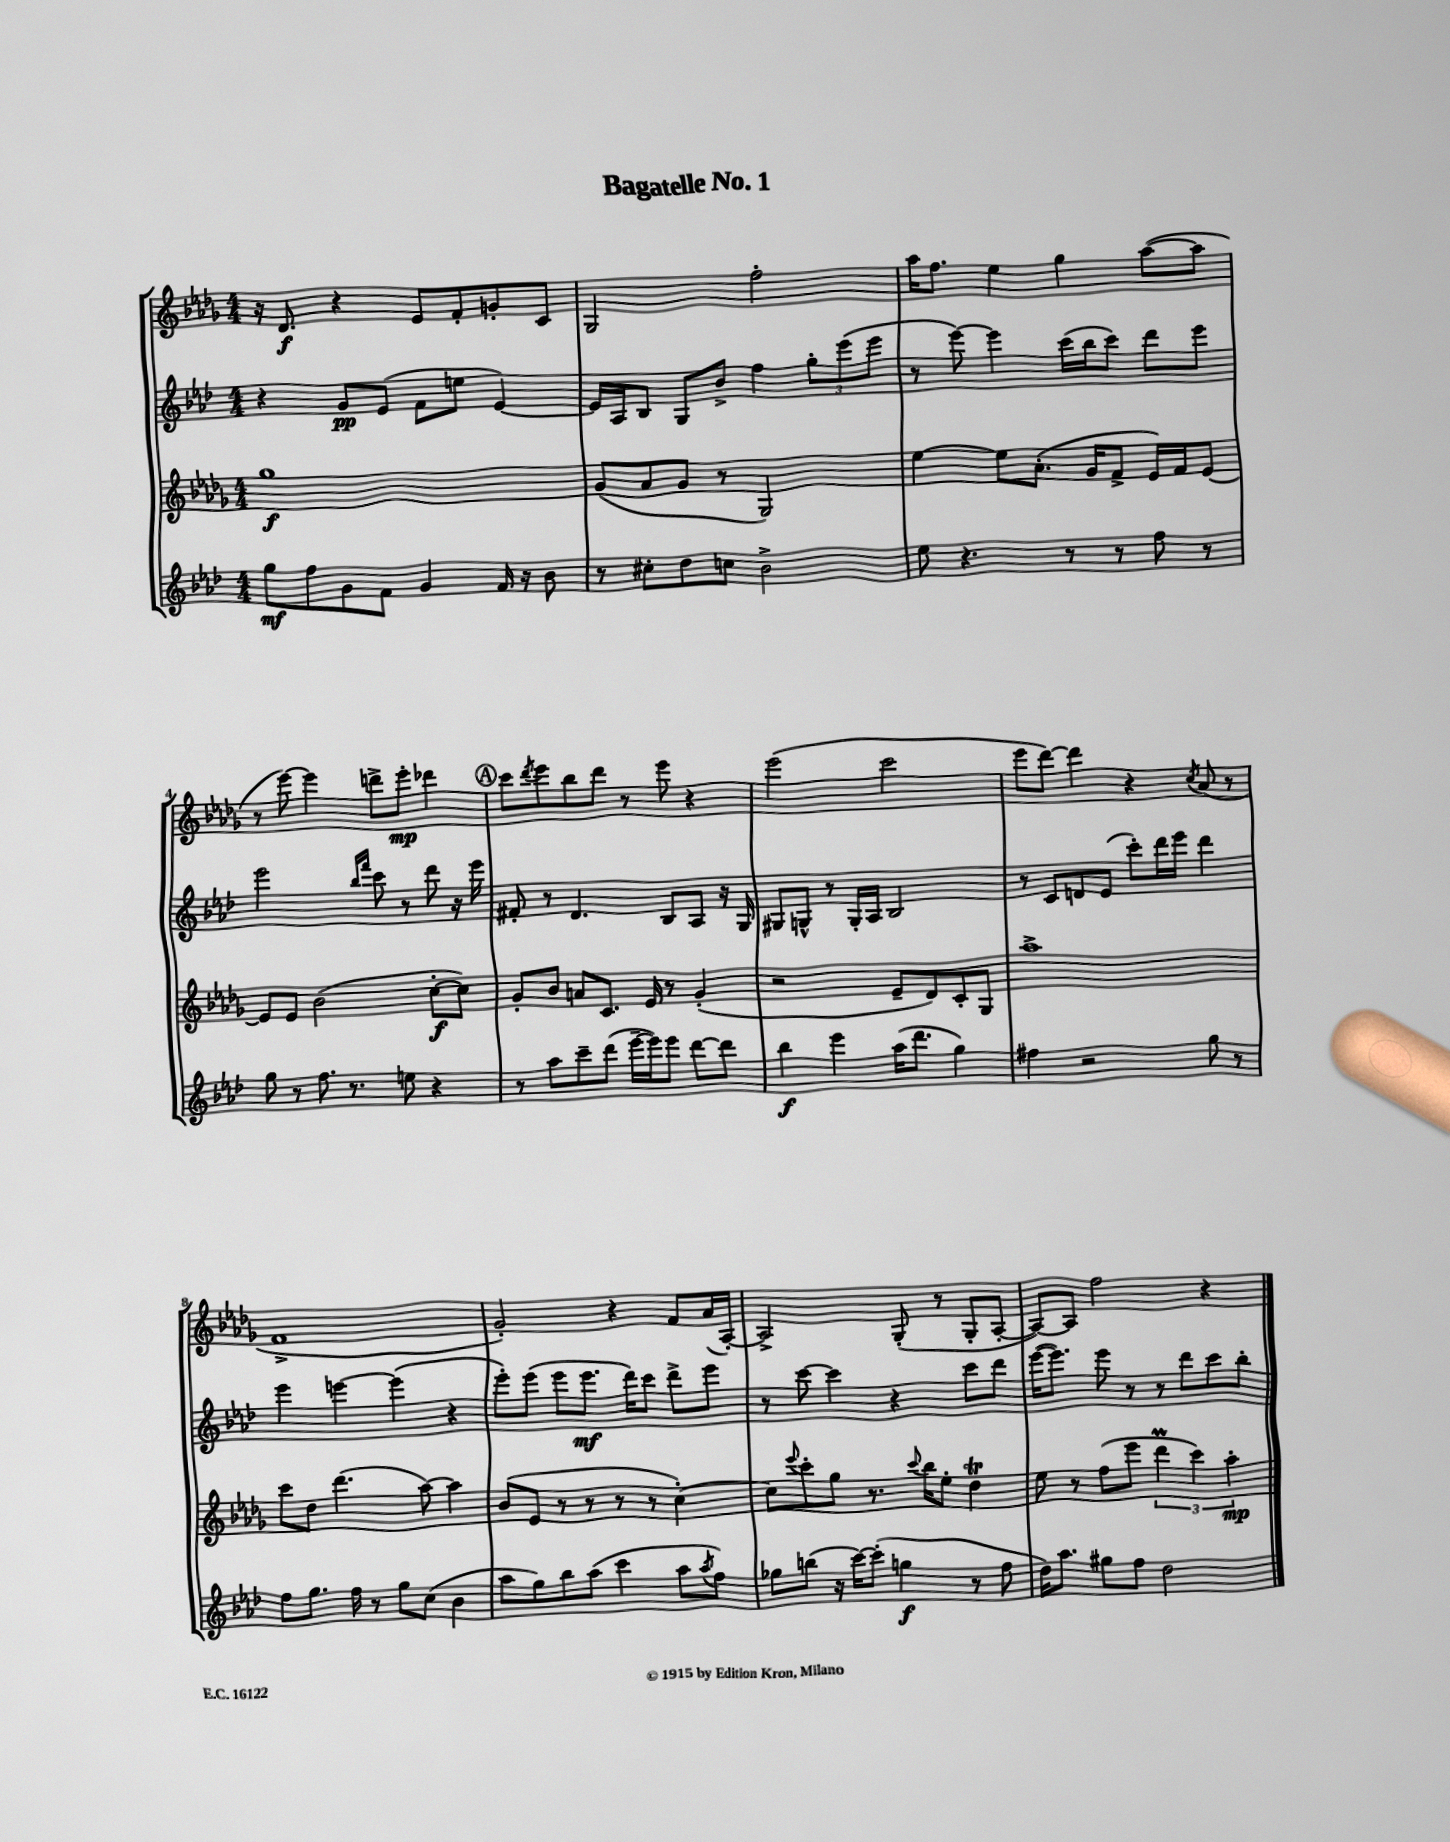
\header { title = "Bagatelle No. 1" }
<<
\new StaffGroup <<
\new Staff = "s0" {
    \clef treble \key des \major \numericTimeSignature \time 4/4
    r16 des'8.\f r4 ees'8 f'8-. g'8-. c'8 |
    ges2 f''2-. |
    aes''16 f''8. ees''4 ges''4 aes''8~( aes''8 |
    r8 ees'''8~) ees'''4 d'''8-> ees'''8-.\mp des'''4 |
    \mark \markup { \circle "A" } c'''8 \acciaccatura { des'''8 } ees'''8 bes''8 des'''8 r8 ees'''8 r4 |
    ees'''2( c'''2 |
    ees'''8 des'''8~) des'''4 r4 \acciaccatura { c''8 } aes'8( r8 |
    f'1-> |
    ges'2-.) r4 f'8 aes'16( aes16~-.) |
    aes2-> ges8-.( r8 ges8-. aes8~-. |
    aes8~) aes8 f''2 r4 \bar "|." |
}
\new Staff = "s1" {
    \clef treble \key aes \major \numericTimeSignature \time 4/4
    r4 g'8\pp ees'8( f'8 e''8 ees'4~) |
    ees'16 aes16 bes8 g8 bes'8-> f''4 \tuplet 3/2 { g''8-. ees'''8( ees'''8 } |
    r8 ees'''8~) ees'''4 c'''16( bes''16 c'''8) des'''8 ees'''8 |
    ees'''2 \grace { bes''16 f'''16 } c'''8 r8 des'''8 r16 ees'''16 |
    \mark \markup { \circle "A" } fis'8-. r8 des'4. bes8 aes8 r16 g16 |
    gis8 g8-^ r8 g16-. aes16 bes2 |
    r8 c'8 d'8 ees'8( c'''8-.) des'''16 ees'''16 des'''4 |
    ees'''4 e'''4~ e'''4( r4 |
    ees'''8-.) ees'''8( ees'''8 ees'''8.\mf des'''16) c'''8 des'''8-> ees'''8 |
    r8 c'''8~ c'''4 r4 c'''8 des'''8 |
    ees'''16~( ees'''8.) ees'''8 r8 r8 des'''8 c'''8 bes''8-. \bar "|." |
}
\new Staff = "s2" {
    \clef treble \key des \major \numericTimeSignature \time 4/4
    ges''1\f |
    ges'8( aes'8 ges'8 r8 ges2) |
    ees''4~ ees''8 aes'8.-.( ges'16 f'8-> ees'16) f'16 ees'8~ |
    ees'8 ees'8 bes'2( c''8~-.\f c''8) |
    \mark \markup { \circle "A" } ges'8-. bes'8 a'8 c'8. ees'16 r8 ges'4-.( |
    r2 ees'8-- des'8) c'8-. ges8 |
    aes''1-> |
    c'''8 des''8 des'''4.( aes''8~) aes''4 |
    bes'8( ees'8 r8 r8 r8 r8 c''4~-.) |
    c''8 \appoggiatura { ees'''8 } c'''8-. ges''8 r8. \appoggiatura { c'''8 } bes''16 ees''8-. des''4\trill |
    ees''8 r8 f''8( ees'''8 \tuplet 3/2 { des'''4\prall c'''4) aes''4-.\mp } \bar "|." |
}
\new Staff = "s3" {
    \clef treble \key aes \major \numericTimeSignature \time 4/4
    g''8\mf f''8 g'8 f'8 g'4 f'16 r16 bes'8 |
    r8 cis''8-. des''8 c''8 bes'2-> |
    ees''8 r4. r8 r8 f''8 r8 |
    g''8 r8 f''8. r8. e''8 r4 |
    \mark \markup { \circle "A" } r8 aes''8 c'''8-- des'''8( ees'''16~-- ees'''16) ees'''8 des'''8~ des'''8 |
    bes''4\f ees'''4 aes''16( des'''8. g''4) |
    fis''4 r2 g''8 r8 |
    f''8 g''8. f''16 r8 g''8 c''8( bes'4 |
    aes''8 g''8) bes''8 aes''8( c'''4 aes''8 \acciaccatura { aes''8 } f''8) |
    ges''8 b''8( r16 c'''16~) c'''8-.( g''4\f r8 f''8 |
    des''16) aes''8. gis''8 f''8 des''2 \bar "|." |
}
>>
>>
